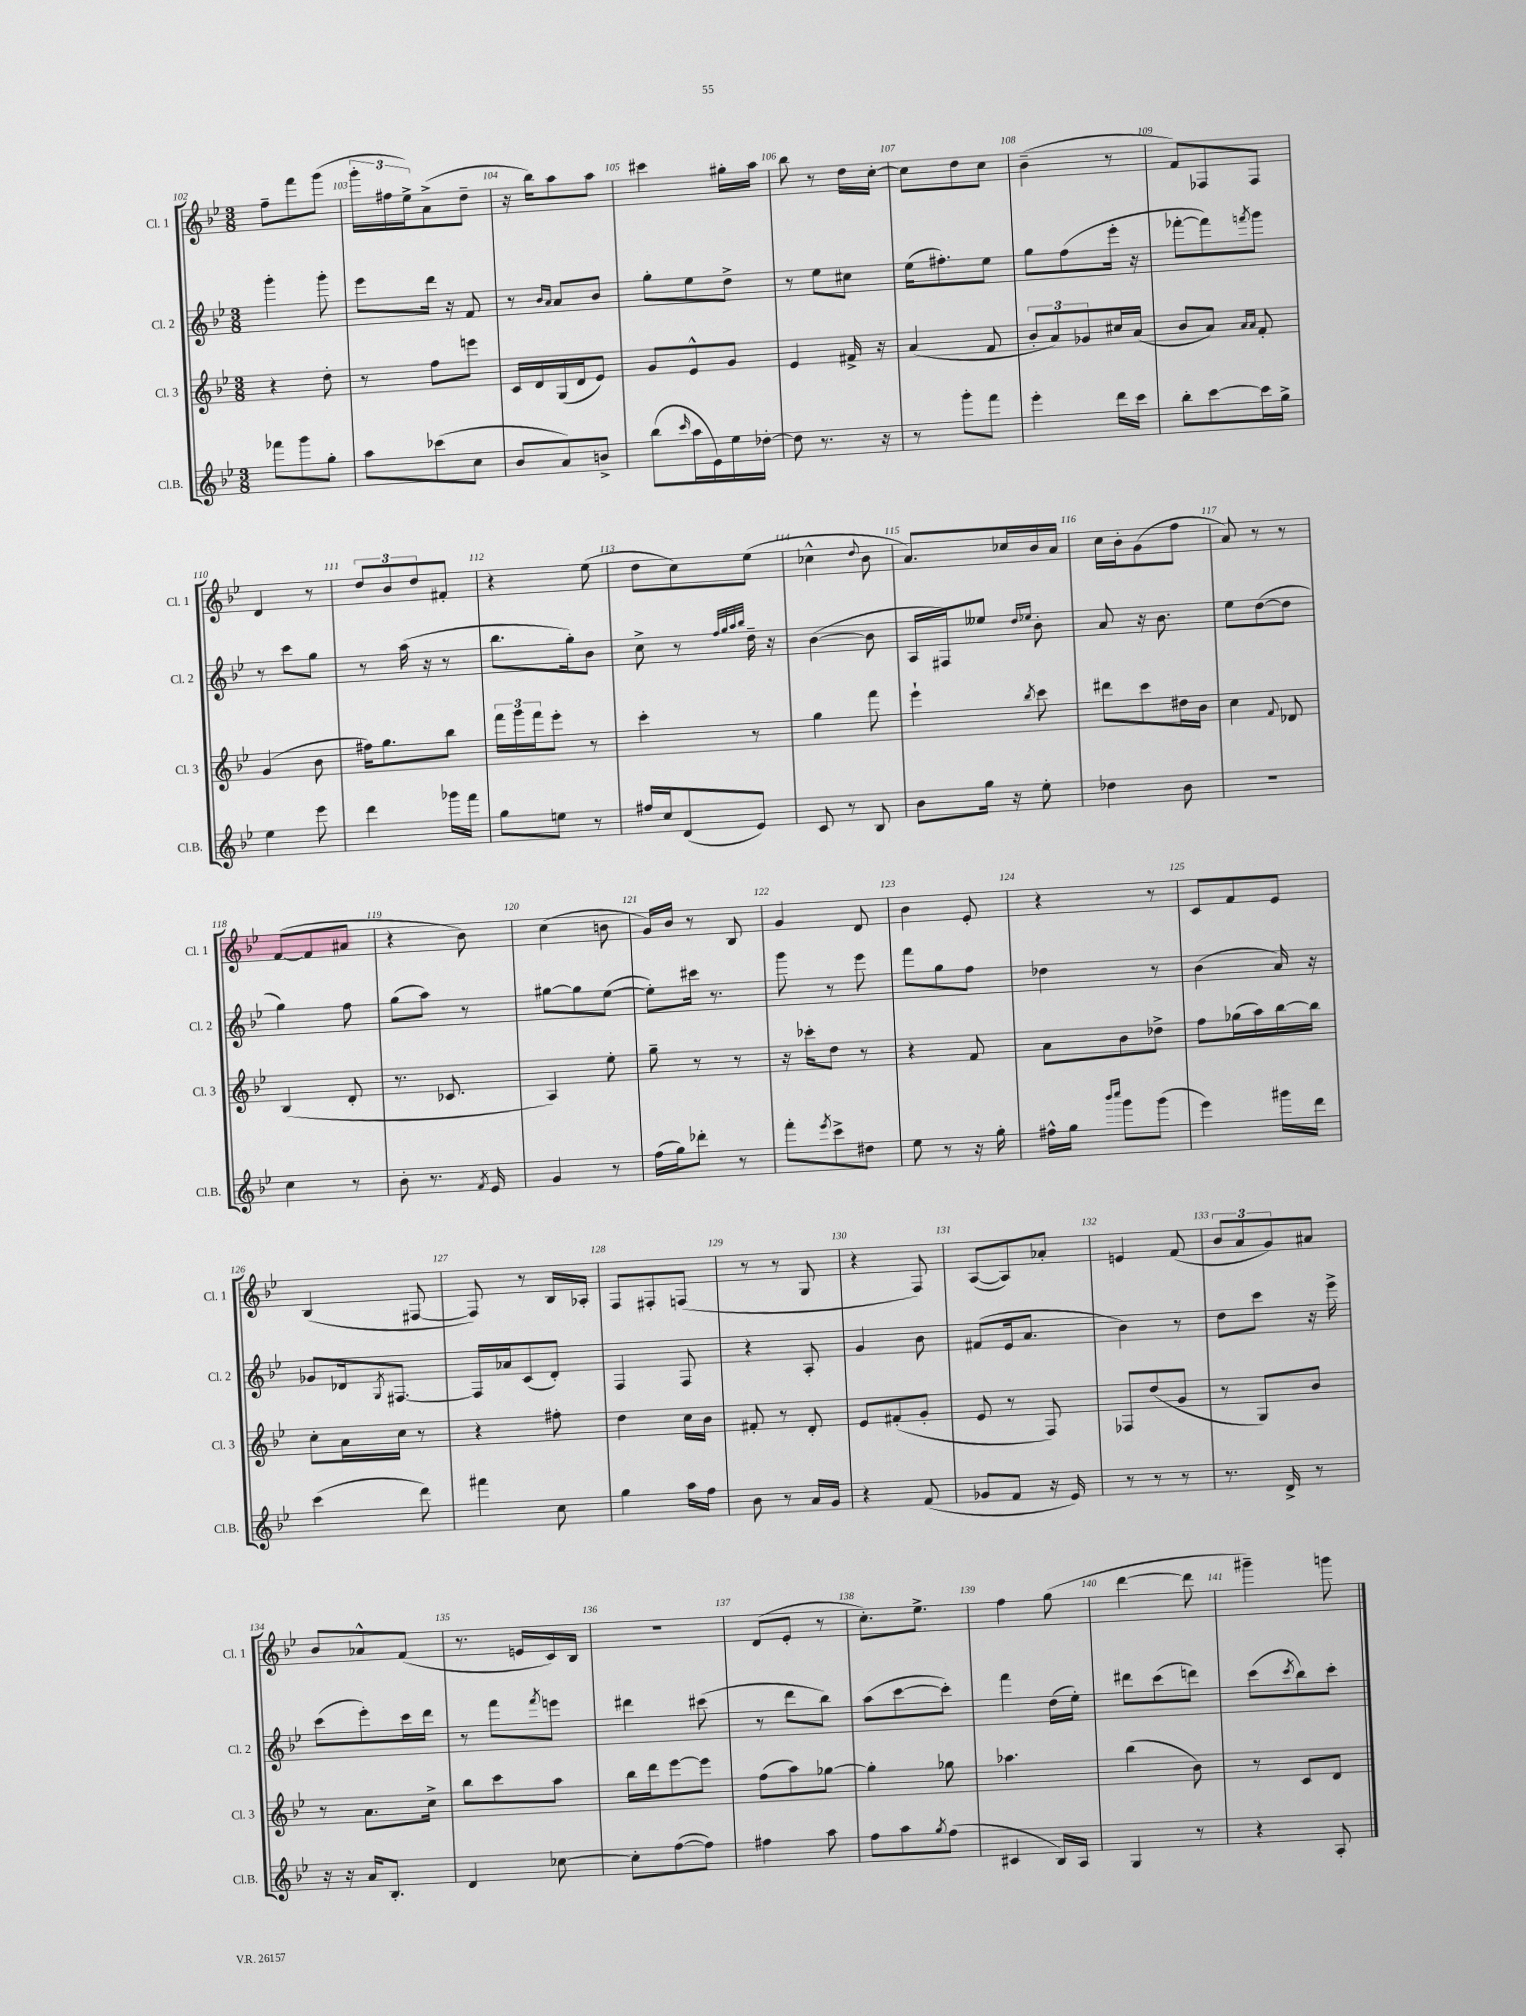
<<
\new StaffGroup <<
\new Staff = "s0" \with { instrumentName = "Cl. 1" shortInstrumentName = "Cl. 1" } {
    \clef treble \key bes \major \numericTimeSignature \time 3/8
    f''8-- f'''8 g'''8( |
    \tuplet 3/2 { g'''16-. fis''16 ees''16->) } a'8->( d''8-- |
    r16 bes''16) a''8 a''8 |
    cis'''4 gis''16-. a''16 |
    bes''8 r8 d''16 c''16~-. |
    c''8 d''8 c''8 |
    bes'4--( r8 |
    f'8) fes8 fes8 |
    d'4 r8 |
    \tuplet 3/2 { d''8 bes'8 d''8 } fis'8-. |
    r4 ees''8( |
    d''8 c''8) ees''8( |
    ces''4-^ \appoggiatura { d''8 } bes'8 |
    a'8.) ces''16 bes'16 a'16 |
    c''16 bes'16-. g'8( f''8 |
    a'8) r8 r8 |
    f'8~( f'8 ais'8 |
    r4 bes'8) |
    c''4( b'8 |
    g'16) bes'16 r8 bes8 |
    g'4 d'8 |
    bes'4 ees'8-. |
    r4 r8 |
    c'8 f'8 ees'8 |
    bes4( fis8~ |
    fis8) r8 bes16 aes16-. |
    f8 fis8-. f8( |
    r8 r8 g8 |
    r4 f8) |
    a8~( a8) aes'8-. |
    e'4 f'8( |
    \tuplet 3/2 { bes'8 a'8 g'8) } ais'8 |
    bes'8 aes'8-^ f'8( |
    r8. e'16 c'16) bes16 |
    R4. |
    d'8( ees'8-. r8 |
    c''8.-.) ees''8.-> |
    f''4 g''8( |
    d'''4~ d'''8 |
    gis'''4--) g'''8 \bar "|." |
}
\new Staff = "s1" \with { instrumentName = "Cl. 2" shortInstrumentName = "Cl. 2" } {
    \clef treble \key bes \major \numericTimeSignature \time 3/8
    g'''4-. g'''8-. |
    ees'''8 d'''16 r16 f'8 |
    r8 \grace { bes'16 a'16 } a'8 bes'8 |
    g''8-. ees''8 d''8-> |
    r8 ees''8 cis''8 |
    ees''16( fis''8.-.) ees''8 |
    g''8 f''8( ees'''16-. r16 |
    fes'''8~-. fes'''8) \acciaccatura { f'''8 } g'''8 |
    r8 c'''8 g''8 |
    r8 a''16( r16 r8 |
    bes''8. g''16-.) bes'8 |
    c''8-> r8 \grace { f''32 g''32 a''32 bes''32 } d''16-- r16 |
    bes'4~( bes'8 |
    a16 fis16) eeses''8 \grace { d''16 ees''16 } bes'8-. |
    a'8 r16 bes'8. |
    ees''8 d''8~( d''8 |
    g''4) f''8 |
    g''8( a''8) r8 |
    gis''8~ gis''8 ees''8~( |
    ees''8-.) cis'''16 r8. |
    g'''8 r8 ees'''8 |
    f'''8 g''8 f''8 |
    des''4 r8 |
    bes'4( a'16) r16 |
    ges'8 des'16 \acciaccatura { g8 } fis8.~ |
    fis16 aes'16 c'8( d'8-.) |
    f4 f8 |
    r4 a8-. |
    g'4 bes'8 |
    fis'8( ees'16 a'8. |
    bes'4) r8 |
    d''8 c'''8 r16 ees'''16-> |
    c'''8( ees'''8-.) c'''16 d'''16 |
    r8 f'''8 \acciaccatura { f'''8 } e'''8 |
    dis'''4 cis'''8( |
    r8 d'''8 bes''8) |
    a''8( c'''8~ c'''8-.) |
    f'''4 d''16( ees''16-.) |
    dis'''8 c'''8( d'''8) |
    c'''8( \acciaccatura { c'''8 } bes''8) c'''8-. \bar "|." |
}
\new Staff = "s2" \with { instrumentName = "Cl. 3" shortInstrumentName = "Cl. 3" } {
    \clef treble \key bes \major \numericTimeSignature \time 3/8
    r4 d''8-. |
    r8 f''8 e'''8 |
    c'16 d'16 g16( d'16 ees'8) |
    g'8 ees'8-^ g'8 |
    ees'4 fis'16-> r16 |
    a'4( f'8 |
    \tuplet 3/2 { bes'8-. a'8) ges'8 } cis''16 a'16( |
    bes'8 a'8) \grace { a'16 a'16 } f'8-. |
    g'4( bes'8 |
    fis''16) g''8. bes''8 |
    \tuplet 3/2 { f'''16 g'''16 f'''16 } ees'''8-. r8 |
    c'''4-. r8 |
    g''4 f'''8 |
    ees'''4-! \acciaccatura { bes''8 } c'''8 |
    dis'''8 c'''8 dis''16 bes'16 |
    c''4 \appoggiatura { f'8 } des'8 |
    bes4( d'8-. |
    r8. ces'8. |
    a4) ees''8-. |
    g''8-- r8 r8 |
    r16 ces'''16-. d''8 r8 |
    r4 f'8 |
    a'8 bes'8 des''8-> |
    f''8 ges''16( a''16) bes''16~ bes''16 |
    c''8-. a'16 c''16 r8 |
    r4 fis''8-. |
    d''4 c''16 bes'16 |
    fis'8-. r8 d'8-. |
    ees'8 fis'8-.( g'8-. |
    ees'8 r8 f8) |
    fes8 d''8( g'8 |
    r8 g8) bes'8 |
    r8 a'8. c''16-> |
    bes''8 c'''8 a''8 |
    bes''16 d'''16 ees'''8~ ees'''8 |
    f''8( a''8) ges''8~ |
    ges''4-. ges''8 |
    aes''4. |
    bes''4( bes'8) |
    r8 c'8 d'8 \bar "|." |
}
\new Staff = "s3" \with { instrumentName = "Cl.B." shortInstrumentName = "Cl.B." } {
    \clef treble \key bes \major \numericTimeSignature \time 3/8
    fes'''8 g'''8 g''8-. |
    a''8 ces'''8( c''8 |
    bes'8 a'8) b'8-> |
    bes''8( \grace { c'''16 } a''16 ees'16) ees''16 des''16~-. |
    des''8 r8. r16 |
    r8 g'''8-. f'''8 |
    ees'''4-. d'''16 c'''16 |
    bes''8-. c'''8~ c'''16 g''16-> |
    ees''4 ees'''8 |
    d'''4 ges'''16 f'''16 |
    g''8 e''8 r8 |
    fis''16 c''16 d'8( ees'8) |
    c'8 r8 bes8 |
    bes'8 g''16 r16 ees''8-. |
    des''4 bes'8 |
    R4. |
    c''4 r8 |
    bes'8-. r8. \acciaccatura { f'8 } ees'16 |
    g'4 r8 |
    f''16( g''16) des'''8-. r8 |
    f'''8-. \acciaccatura { ees'''8 } c'''8-> dis''8 |
    ees''8 r8 r16 g''16-. |
    fis''16-^ g''16 \grace { bes'''16 c''''16 } g'''8 g'''8( |
    ees'''4) gis'''16 d'''16 |
    c'''4( d'''8) |
    fis'''4 c''8 |
    g''4 a''16 f''16 |
    bes'8 r8 a'16 g'16 |
    r4 f'8( |
    ges'8 f'8 r16 ees'16) |
    r8 r8 r8 |
    r8. d'16-> r8 |
    r16 r16 a'16 bes8.-. |
    d'4 ces''8~ |
    ces''8-. f''8~( f''8) |
    fis''4 a''8 |
    f''8 a''8 \acciaccatura { g''8 } f''8( |
    cis'4 bes16) a16 |
    g4 r8 |
    r4 a8-. \bar "|." |
}
>>
>>
\layout { \context { \Score currentBarNumber = #102 \override BarNumber.break-visibility = ##(#f #t #t) barNumberVisibility = #all-bar-numbers-visible } }
